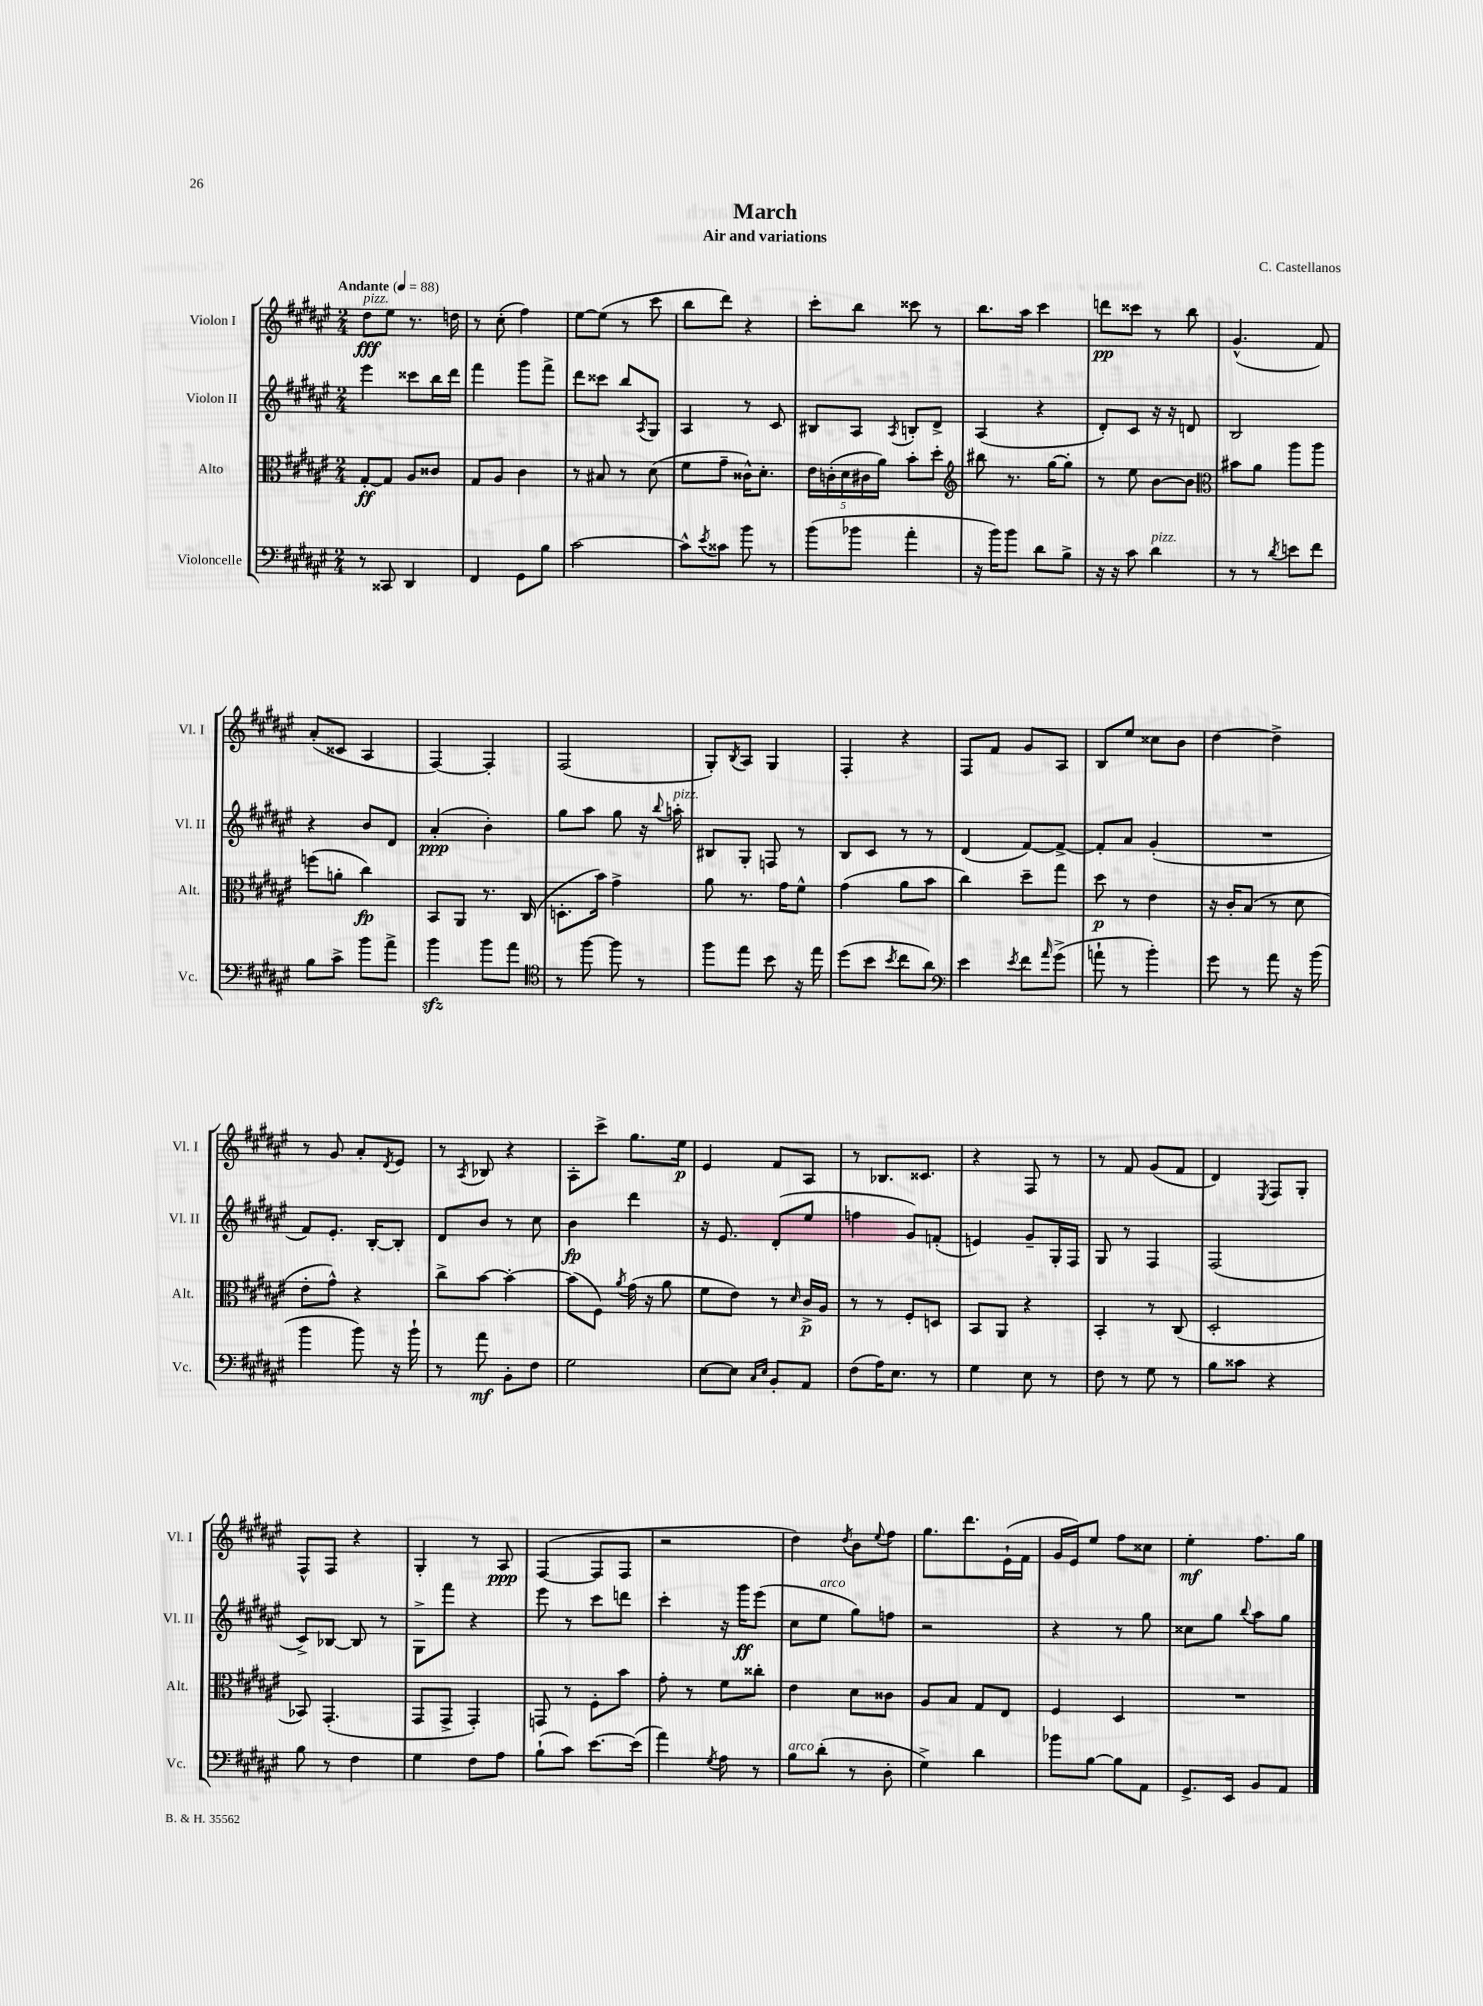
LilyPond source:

\header { title = "March" composer = "C. Castellanos" subtitle = "Air and variations" }
<<
\new StaffGroup <<
\new Staff = "s0" \with { instrumentName = "Violon I" shortInstrumentName = "Vl. I" } {
    \clef treble \key fis \major \numericTimeSignature \time 2/4 \tempo "Andante" 4 = 88
    dis''8\fff^\markup { \italic "pizz." } eis''8 r8. d''16 |
    r8 cis''8-.( fis''4) |
    eis''8~ eis''8( r8 cis'''8 |
    b''8 dis'''8) r4 |
    cis'''8-. b''8 cisis'''8 r8 |
    b''8. ais''16 cis'''4 |
    d'''8\pp cisis'''8 r8 b''8 |
    gis'4.-^( fis'8) |
    ais'8-.( cisis'8 ais4 |
    fis4~) fis4-. |
    fis2( |
    gis8-.) \acciaccatura { b8 } ais8 gis4 |
    fis4-. r4 |
    fis8 fis'8 gis'8 ais8 |
    b8 eis''8 cisis''8 b'8 |
    dis''4~ dis''4-> |
    r8 gis'8 ais'8-. \acciaccatura { dis'8 } eis'8 |
    r8 \acciaccatura { ais8 } bes8 r4 |
    ais8-. cis'''8-> gis''8. eis''16\p |
    eis'4 fis'8 ais8 |
    r8 bes8. cisis'8. |
    r4 fis8 r8 |
    r8 fis'8 gis'8( fis'8 |
    dis'4) \acciaccatura { eis8 } fis8 gis8-. |
    fis8-^ fis8 r4 |
    gis4-. r8 ais8\ppp |
    fis4~( fis8 fis8 |
    r2 |
    dis''4) \acciaccatura { dis''8 } b'8 \appoggiatura { eis''8 } fis''8 |
    gis''8. dis'''8. eis'16-!( fis'16 |
    gis'16 eis'16) eis''8 fis''8 cisis''8 |
    eis''4-.\mf fis''8. gis''16 \bar "|." |
}
\new Staff = "s1" \with { instrumentName = "Violon II" shortInstrumentName = "Vl. II" } {
    \clef treble \key fis \major \numericTimeSignature \time 2/4
    eis'''4 cisis'''8 b''16 dis'''16 |
    fis'''4 gis'''8 fis'''8-> |
    dis'''8 cisis'''8 b''8 \acciaccatura { ais8 } gis8 |
    ais4 r8 cis'8 |
    bis8 ais8 \acciaccatura { ais8 } b8-. dis'8-> |
    ais4( r4 |
    dis'8-.) cis'8 r16 r16 d'8 |
    b2 |
    r4 b'8 dis'8 |
    ais'4-.\ppp( b'4-.) |
    gis''8 ais''8 gis''8 r16 \appoggiatura { b''8 } a''16-.^\markup { \italic "pizz." } |
    bis8 gis8-. f8 r8 |
    b8 cis'8 r8 r8 |
    dis'4( fis'8~) fis'8~-> |
    fis'8-. ais'8 gis'4-.( |
    R2 |
    fis'8) eis'8.-. b16~-. b8-. |
    dis'8 b'8 r8 cis''8 |
    b'4\fp dis'''4 |
    r16 eis'8. dis'8-.( eis''8 |
    f''4 gis'8) f'8-.( |
    e'4) gis'8-- gis16-. fis16 |
    gis8 r8 fis4 |
    fis2( |
    cis'8->) bes8~ bes8 r8 |
    gis8-> fis'''8 r4 |
    eis'''8 r8 cis'''8 d'''8 |
    cis'''4-. r16 gis'''16\ff eis'''8( |
    cis''8 eis''8^\markup { \italic "arco" } gis''8) f''8 |
    r2 |
    r4 r8 gis''8 |
    cisis''8 gis''8 \appoggiatura { b''8 } ais''8 gis''8 \bar "|." |
}
\new Staff = "s2" \with { instrumentName = "Alto" shortInstrumentName = "Alt." } {
    \clef alto \key fis \major \numericTimeSignature \time 2/4
    gis8~-.\ff gis8 ais8 cisis'8 |
    gis8 ais8 cis'4 |
    r8 bis8 r8 dis'8( |
    fis'8 gis'8-- cisis'16-^) dis'8.-. |
    \tuplet 5/4 { eis'16 c'16-.( dis'16 cis'16 ais'16) } b'8-. dis''8-. |
    \clef treble bis''8 r8. gis''16~ gis''8-. |
    r8 eis''8 b'8~ b'8 |
    \clef alto bis'8 ais'8 ais''8 ais''8 |
    f''8( a'8-. cis''4\fp) |
    b,8 ais,8 r8. cis16( |
    d8.-. b'16) gis'4-> |
    ais'8 r8. gis'16 fis'8-^ |
    gis'4( ais'8 b'8 |
    cis''4) dis''8-- gis''8 |
    dis''8\p r8 eis'4 |
    r16 cis'16-. b8( r8 dis'8 |
    eis'8-. gis'8-^) r4 |
    cis''8-> b'8~ b'4~-. |
    b'8( fis8) \acciaccatura { ais'8 } gis'16( r16 ais'8 |
    fis'8 eis'8) r8 \grace { dis'16 } cis'16->\p ais16 |
    r8 r8 fis8-. d8 |
    b,8 ais,8 r4 |
    b,4-. r8 cis8( |
    dis2-. |
    bes,8) gis,4.-.( |
    gis,8 gis,8-> gis,4-.) |
    g,8 r8 fis8-. b'8 |
    gis'8-. r8 fis'8 cisis''8-. |
    eis'4 dis'8 cisis'8 |
    ais8 b8 gis8 eis8 |
    fis4 dis4 |
    R2 \bar "|." |
}
\new Staff = "s3" \with { instrumentName = "Violoncelle" shortInstrumentName = "Vc." } {
    \clef bass \key fis \major \numericTimeSignature \time 2/4
    r8 cisis,8 dis,4 |
    fis,4 gis,8 b8 |
    cis'2~ |
    cis'8-^ \acciaccatura { eis'8 } cisis'8 b'8 r8 |
    b'8( bes'8 ais'4-. |
    r16 b'16) b'8 dis'8 b8-> |
    r16 r16 cis'8 dis'4^\markup { \italic "pizz." } |
    r8 r8 \acciaccatura { dis'8 } e'8 fis'8 |
    b8 cis'8-> b'8 ais'8-> |
    b'4\sfz b'8 ais'8 |
    \clef tenor r8 fis''8~ fis''8 r8 |
    fis''8 eis''8 b'8 r16 eis''16 |
    dis''8( b'8 \acciaccatura { b'8 } cis''8 ais'8) |
    \clef bass eis'4 \acciaccatura { eis'8 } fis'8 \grace { ais'16 } gis'8->( |
    a'8-! r8 b'4-.) |
    gis'8 r8 ais'8 r16 b'16( |
    b'4 b'8) r16 b'16-! |
    r8 ais'8\mf b,8-. fis8 |
    gis2 |
    eis8~ eis8 \grace { cis16 eis16 } b,8-. ais,8 |
    fis8( ais16) eis8. r8 |
    gis4 eis8 r8 |
    fis8 r8 gis8 r8 |
    b8 cisis'8 r4 |
    b8 r8 fis4 |
    gis4 fis8 ais8 |
    b8-!( cis'8) eis'8.~ eis'16( |
    ais'4) \acciaccatura { gis8 } ais8 r8 |
    b8^\markup { \italic "arco" } dis'8-.( r8 dis8-. |
    gis4->) dis'4 |
    bes'8 b8~ b8 ais,8 |
    gis,8.-> eis,16 b,8 ais,8 \bar "|." |
}
>>
>>
\layout { \context { \Score \remove "Bar_number_engraver" } }
